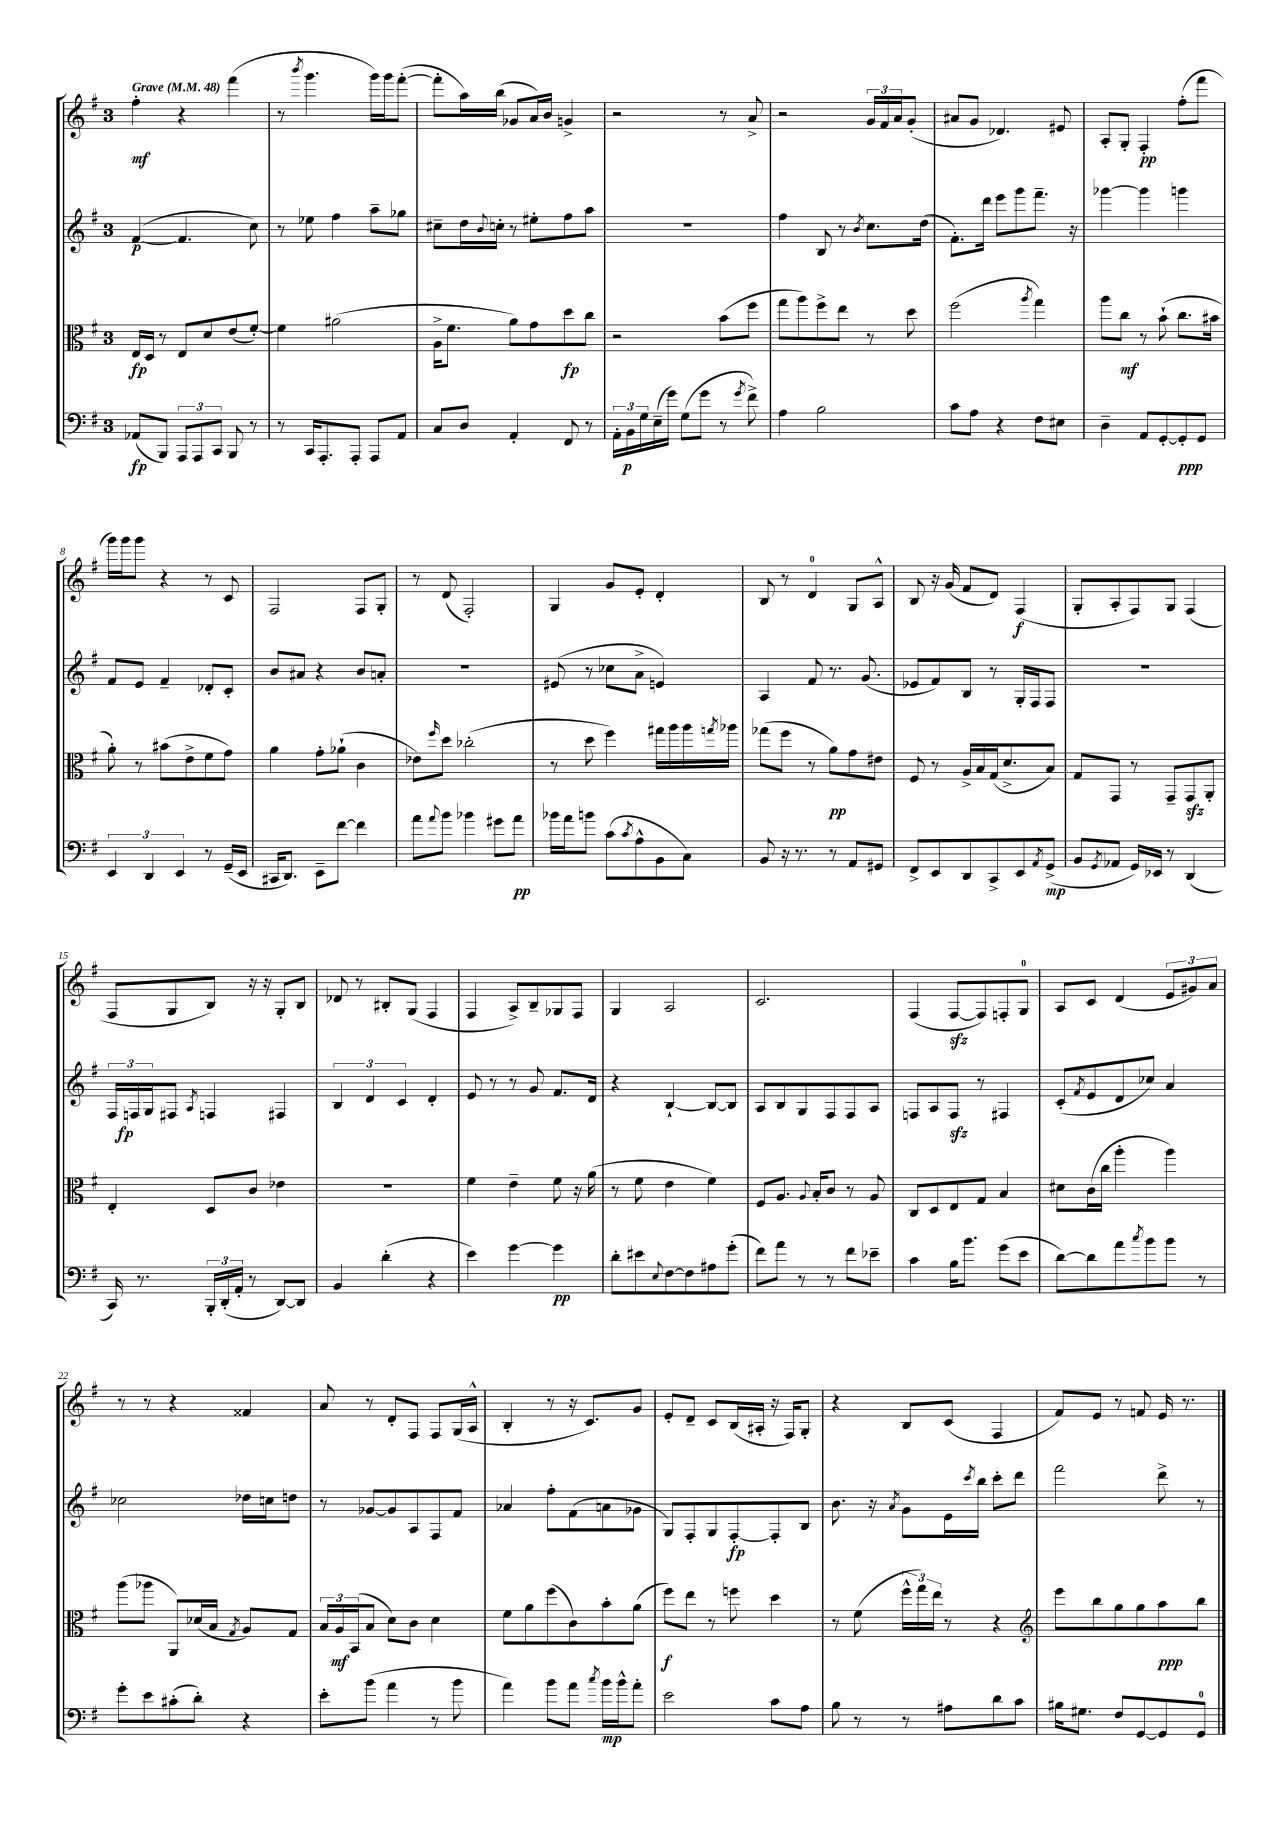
<<
\new StaffGroup <<
\new Staff = "s0" {
    \clef treble \key g \major \once \override Staff.TimeSignature.style = #'single-digit \time 3/4 \tempo "Grave" 4 = 48
    fis''4-.\mf r4 fis'''4( |
    r8 \acciaccatura { b'''8 } g'''4. g'''16) g'''16 fis'''8~-.( |
    fis'''8-. a''16) b''16( ges'8 a'16) b'16 g'4-> |
    r2 r8 a'8-> |
    r2 \tuplet 3/2 { g'16 fis'16 a'16 } g'8-.( |
    ais'8 g'8 des'4.) eis'8 |
    a8-. g8-. fis4-.\pp fis''8-.( fis'''8 |
    g'''16) g'''16 g'''8 r4 r8 c'8 |
    fis2 fis8 g8-. |
    r8 d'8( fis2-.) |
    g4 g'8 e'8-. d'4-. |
    b8 r8 d'4-0 g8 a8-^ |
    b8 r16 g'16( fis'8 d'8) fis4\f( |
    g8-. a8-. fis8) g8 fis4( |
    fis8 g8 b8) r16 r16 g8-. b8 |
    des'8 r8 bis8-. g8( fis4 |
    fis4 a8->) b8-- ges8 fis8 |
    g4 a2 |
    c'2. |
    fis4( fis8~\sfz fis8) f8-. g8-0 |
    a8 c'8 d'4( \tuplet 3/2 { e'8 gis'8) a'8 } |
    r8 r8 r4 fisis'4 |
    a'8 r8 d'8-. fis8 fis8 g16( a16-^ |
    b4-. r8 r16 c'8.) g'8 |
    e'8-. d'8-- c'8 b16( ais16-. r16 fis16) g8-. |
    r4 b8 c'8( fis4 |
    fis'8) e'8 r8 f'8 e'16 r8. \bar "|." |
}
\new Staff = "s1" {
    \clef treble \key g \major \once \override Staff.TimeSignature.style = #'single-digit \time 3/4
    fis'4~\p( fis'4. c''8) |
    r8 ees''8 fis''4 a''8-- ges''8 |
    cis''8-- d''16 \appoggiatura { b'8 } c''16-. r8 eis''8-. fis''8 a''8 |
    R2. |
    fis''4 b8 r8 \acciaccatura { b'8 } c''8. d''16( |
    fis'8.-.) d'''16 e'''8 g'''8 fis'''8.-- r16 |
    ges'''4~ ges'''4 g'''4 |
    fis'8 e'8 fis'4-- des'8-. c'8-. |
    b'8 ais'8 r4 b'8 a'8-. |
    R2. |
    eis'8( r8 ces''8 a'8-> e'4) |
    a4 fis'8 r8. g'8.( |
    ees'8 fis'8) b8 r8 g16-. fis16 fis8 |
    R2. |
    \tuplet 3/2 { fis16 f16\fp g16 } fis8 \acciaccatura { a8 } f4 fis4 |
    \tuplet 3/2 { b4 d'4 c'4 } d'4-. |
    e'8 r8 r8 g'8 fis'8. d'16 |
    r4 b4~-! b8~ b8 |
    a8 b8 g8 fis8 fis8 a8 |
    f8 a8 f8\sfz r8 fis4 |
    c'8-.( \acciaccatura { fis'8 } e'8 d'8 ces''8) a'4 |
    ces''2 des''16 c''16 d''8 |
    r8 ges'8~ ges'8 a8 fis8 fis'8 |
    aes'4 fis''8-. fis'8( a'8 ges'8 |
    g8) fis8-. g8 fis8~-.\fp fis8-. b8 |
    b'8. r16 \acciaccatura { a'8 } g'8 e'16 \acciaccatura { c'''8 } b''16 c'''8-. d'''8 |
    fis'''2 d'''8-> r8 \bar "|." |
}
\new Staff = "s2" {
    \clef alto \key g \major \once \override Staff.TimeSignature.style = #'single-digit \time 3/4
    e16\fp d16 r8 e8 d'8 e'8( fis'8~-.) |
    fis'4 ais'2( |
    a16-> fis'8. a'8) g'8 d''8\fp c''8 |
    r2 b'8( fis''8 |
    g''8 a''8) fis''8-> e''8 r8 d''8 |
    fis''2( \acciaccatura { a''8 } g''4) |
    a''8 c''8\mf r8 b'8-!( c''8. bis'16 |
    a'8-.) r8 bis'8( e'8-> fis'8 g'8) |
    a'4 g'8-. aes'8-!( c'4 |
    ees'8) \grace { fis''16 } d''8 ces''2-.( |
    r8 d''8 fis''4) gis''16 a''16 a''16 \acciaccatura { g''8 } aes''16 |
    ges''8( fis''8 r8 a'8\pp) g'8 eis'8 |
    fis8 r8 a16-> b16 g16( d'8.-> b8) |
    g8 g,8 r8 g,8-- g,8\sfz a,8-. |
    e4-. d8 c'8 ees'4 |
    R2. |
    fis'4 e'4-- fis'8 r16 a'16( |
    r8 fis'8 e'4 fis'4) |
    fis8 a8. \appoggiatura { a8 } b16-. c'8 r8 a8 |
    c8 d8 e8 g8 b4 |
    dis'8 c'16( c''16 a''4-. a''4) |
    a''8( aes''8 a,8) des'16( b16 \acciaccatura { g8 } a8) g8 |
    \tuplet 3/2 { b16 a16\mf b,16( } b8 d'8) c'8 d'4 |
    fis'8 a'8 fis''8( c'8) b'8-. a'8( |
    fis''8\f) e''8 r8 f''8 d''4 |
    r8 fis'8( \tuplet 3/2 { fis''16-^ g''16) e''16 } r8 r4 |
    \clef treble e'''8 b''8 g''8 g''8 a''8\ppp b''8 \bar "|." |
}
\new Staff = "s3" {
    \clef bass \key g \major \once \override Staff.TimeSignature.style = #'single-digit \time 3/4
    aes,8\fp( b,,8) \tuplet 3/2 { a,,8 a,,8 c,8 } b,,8 r8 |
    r8 c,16 a,,8.-. a,,8-. a,,8 a,8 |
    c8 d8 a,4-. fis,8 r8 |
    \tuplet 3/2 { a,16-. b,16\p g16 } e16--( g'16) g8( g'8 r8 \acciaccatura { g'8 } fis'8->) |
    a4 b2 |
    c'8 a8 r4 fis8 eis8 |
    d4-- a,8 g,8~-. g,8-.\ppp g,8 |
    \tuplet 3/2 { e,4 d,4 e,4 } r8 g,16--( e,16 |
    cis,16 d,8.) e,8-- fis'8~ fis'4 |
    a'8 \appoggiatura { a'8 } b'8 bes'4 gis'8 a'8\pp |
    bes'16 a'16 b'8 c'8( \acciaccatura { c'8 } a8-^ b,8 c8) |
    b,8 r16 r8. r8 a,8 gis,8 |
    fis,8-> e,8 d,8 c,8-> e,8 \acciaccatura { a,8 } g,8->\mp( |
    b,8 \acciaccatura { g,8 } aes,8 g,16) ees,16 r8 d,4( |
    c,16) r8. \tuplet 3/2 { b,,16-. d,16-.( a,16-. } r8 d,8~) d,8 |
    b,4 d'4-.( r4 |
    e'4) g'4~ g'4\pp |
    d'8-. eis'8 \appoggiatura { e8 } fis8~ fis8 ais8 g'8-.( |
    fis'8) a'8 r8 r8 fis'8 ees'8-- |
    c'4 b16 b'8. g'8( e'8 |
    d'8~) d'8 a'8 \acciaccatura { c''8 } b'8 b'8 r8 |
    g'8-. e'8 cis'8-.( d'8-.) r4 |
    e'8-. b'8( a'4 r8 b'8 |
    a'4) b'8 a'8 \acciaccatura { c''8 } b'16\mp b'16-^ a'8-. |
    e'2 c'8 a8 |
    b8 r8 r8 ais8 d'8 c'8 |
    bis16 gis8. fis8 g,8~ g,8 g,8-0 \bar "|." |
}
>>
>>
